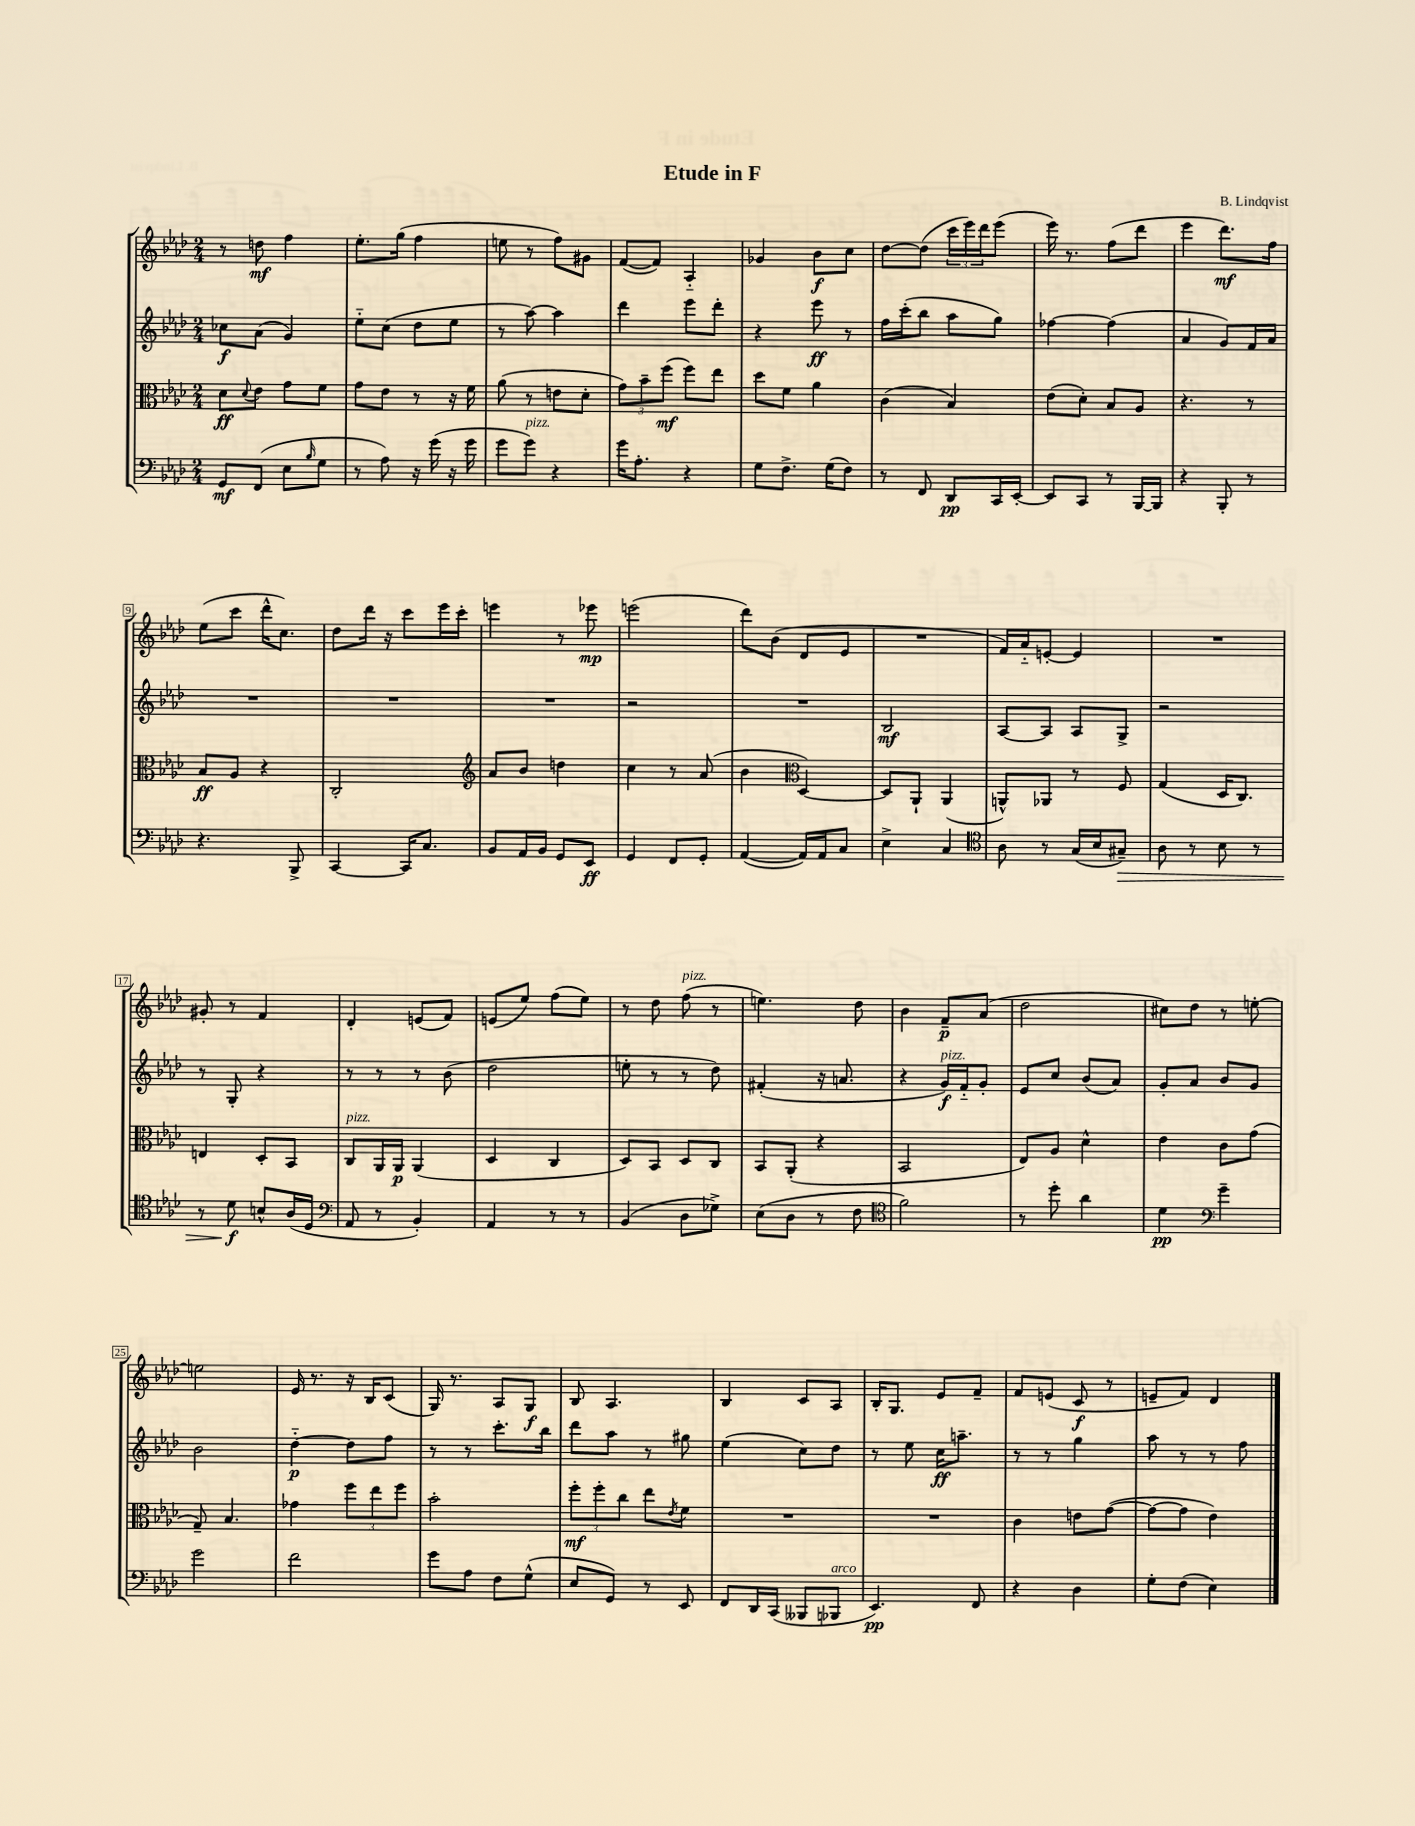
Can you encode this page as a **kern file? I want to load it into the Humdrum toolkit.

**kern	**dynam	**kern	**dynam	**kern	**dynam	**kern	**dynam
*part4	*part4	*part3	*part3	*part2	*part2	*part1	*part1
*staff4	*staff4	*staff3	*staff3	*staff2	*staff2	*staff1	*staff1
*clefF4	*	*clefC3	*	*clefG2	*	*clefG2	*
*k[b-e-a-d-]	*	*k[b-e-a-d-]	*	*k[b-e-a-d-]	*	*k[b-e-a-d-]	*
*M2/4	*	*M2/4	*	*M2/4	*	*M2/4	*
=1	=1	=1	=1	=1	=1	=1	=1
8GG/L	mf	8d-\L	ff	8cc-X\L	f	8r	.
.	.	8qqd-/	.	.	.	.	.
(8FF/J	.	8e-\J	.	(8a-\J	.	8ddn\	mf
8E-\L	.	8g\L	.	4g/)	.	4ff\	.
16qqB-/	.	.	.	.	.	.	.
8G\J	.	8f\J	.	.	.	.	.
=2	=2	=2	=2	=2	=2	=2	=2
8r	.	8g\L	.	8ee-\L	.	8.ee-'\L	.
8A-\)	.	8e-\J	.	(8cc\J	.	.	.
.	.	.	.	.	.	(16gg\Jk	.
16r	.	8r	.	8dd-\L	.	4ff\	.
(16g\	.	.	.	.	.	.	.
16r	.	16r	.	8ee-\J	.	.	.
16g\	.	16f\	.	.	.	.	.
=3	=3	=3	=3	=3	=3	=3	=3
8g\L	.	(8a-\	.	8r	.	8een\	.
!LO:TX:a:i:t=pizz.	!	!	!	!	!	!	!
8g\J)	.	8r	.	[8aa-\)	.	8r	.
4r	.	8en\L	.	4aa-\]	.	8ff\L)	.
.	.	8d-'\J	.	.	.	8g#X\J	.
=4	=4	=4	=4	=4	=4	=4	=4
16g\KL	.	12g\L)	.	4ddd-\	.	([8f/L	.
8.A-'\J	.	.	.	.	.	.	.
.	.	12b-~\	.	.	.	.	.
.	.	.	.	.	.	8f/J])	.
.	.	(12ff\J	mf	.	.	.	.
4r	.	8ff\L)	.	8eee-\L	.	4A-/	.
.	.	8ee-\J	.	8ddd-'\J	.	.	.
=5	=5	=5	=5	=5	=5	=5	=5
8G\L	.	8dd-\L	.	4r	.	4g-X/	.
8.F^\J	.	8f\J	.	.	.	.	.
.	.	4a-\	.	8eee-\	ff	8b-\L	f
(16G\KL	.	.	.	.	.	.	.
8F\J)	.	.	.	8r	.	8cc\J	.
=6	=6	=6	=6	=6	=6	=6	=6
8r	.	(4c\	.	16ff\LL	.	[8dd-\L	.
.	.	.	.	(16ccc'\J	.	.	.
8FF/	.	.	.	8bb-\J	.	(8dd-\J]	.
8DD-/L	pp	4B-/)	.	8aa-\L	.	24ccc\LL	.
.	.	.	.	.	.	24eee-\)	.
.	.	.	.	.	.	24ddd-\J	.
16CC/L	.	.	.	8gg\J)	.	(8eee-\J	.
[16EE-'/JJ	.	.	.	.	.	.	.
=7	=7	=7	=7	=7	=7	=7	=7
8EE-/L]	.	(8e-\L	.	[4ff-X\	.	16eee-\)	.
.	.	.	.	.	.	8.r	.
8CC/J	.	8d-'\J)	.	.	.	.	.
8r	.	8B-/L	.	(4ff-\]	.	(8ff\L	.
[16BBB-/LL	.	8A-/J	.	.	.	8ddd-\J	.
16BBB-/JJ]	.	.	.	.	.	.	.
=8	=8	=8	=8	=8	=8	=8	=8
4r	.	4.r	.	4a-/	.	4eee-\	.
8BBB-'/	.	.	.	8g/L)	.	8.ddd-\L)	mf
8r	.	8r	.	16f/L	.	.	.
.	.	.	.	16a-/JJ	.	16ff\Jk	.
!!LO:LB:g=z
=9	=9	=9	=9	=9	=9	=9	=9
4.r	.	8B-/L	ff	2r	.	(8ee-\L	.
.	.	8A-/J	.	.	.	8ccc\J	.
.	.	4r	.	.	.	16ddd-^^\KL	.
.	.	.	.	.	.	8.cc\J)	.
8BBB-^/	.	.	.	.	.	.	.
=10	=10	=10	=10	=10	=10	=10	=10
[4CC/	.	2C'/	.	2r	.	8dd-\L	.
.	.	.	.	.	.	16ddd-\Jk	.
.	.	.	.	.	.	16r	.
16CC/KL]	.	.	.	.	.	8ccc\L	.
8.C/J	.	.	.	.	.	.	.
.	.	.	.	.	.	16eee-\L	.
.	.	.	.	.	.	16ccc'\JJ	.
=11	=11	=11	=11	=11	=11	=11	=11
*	*	*clefG2	*	*	*	*	*
8BB-/L	.	8a-/L	.	2r	.	4eeen\	.
16AA-/L	.	8b-/J	.	.	.	.	.
16BB-/JJ	.	.	.	.	.	.	.
8GG/L	.	4ddn\	.	.	.	8r	.
8EE-/J	ff	.	.	.	.	8eee-X\	mp
=12	=12	=12	=12	=12	=12	=12	=12
4GG/	.	4cc\	.	2r	.	(2eeen\	.
8FF/L	.	8r	.	.	.	.	.
8GG'/J	.	(8a-/	.	.	.	.	.
=13	=13	=13	=13	=13	=13	=13	=13
([4AA-/	.	4b-\	.	2r	.	8ddd-\L)	.
.	.	.	.	.	.	(8b-\J	.
*	*	*clefC3	*	*	*	*	*
16AA-/LL])	.	[4D-/)	.	.	.	8d-/L	.
16AA-/J	.	.	.	.	.	.	.
8C/J	.	.	.	.	.	8e-/J	.
=14	=14	=14	=14	=14	=14	=14	=14
4E-^\	.	8D-/L]	.	2B-/	mf	2r	.
.	.	8AA-`/J	.	.	.	.	.
4C/	.	(4AA-/	.	.	.	.	.
=15	=15	=15	=15	=15	=15	=15	=15
*clefC4	*	*	*	*	*	*	*
8A-\	.	8AAn^^/L)	.	[8A-/L	.	16f/LL)	.
.	.	.	.	.	.	16a-/J	.
8r	.	8AA-X/J	.	8A-/J]	.	[8en'/J	.
(16G/LL	.	8r	.	8A-/L	.	4e/]	.
16B-/J	.	.	.	.	.	.	.
!	!LO:HP:b	!	!	!	!	!	!
8G#X~/J)	>	8F/	.	8G^/J	.	.	.
=16	=16	=16	=16	=16	=16	=16	=16
8A-\	.	(4G/	.	2r	.	2r	.
8r	.	.	.	.	.	.	.
8B-\	.	16D-/KL	.	.	.	.	.
.	.	8.C/J)	.	.	.	.	.
8r	.	.	.	.	.	.	.
!!LO:LB:g=z
=17	=17	=17	=17	=17	=17	=17	=17
8r	.	4En/	.	8r	.	8g#X'/	.
8d-\	f	.	.	8G'/	.	8r	.
8Bn^^/L	]	8D-'/L	.	4r	.	4f/	.
(16A-/L	.	8BB-/J	.	.	.	.	.
16D-/JJ	.	.	.	.	.	.	.
=18	=18	=18	=18	=18	=18	=18	=18
*clefF4	*	*	*	*	*	*	*
!	!	!LO:TX:a:i:t=pizz.	!	!	!	!	!
8AA-/	.	8C/L	.	8r	.	4d-'/	.
8r	.	16AA-/L	.	8r	.	.	.
.	.	16AA-/JJ	p	.	.	.	.
4BB-'/)	.	(4AA-/	.	8r	.	(8en/L	.
.	.	.	.	(8b-\	.	8f/J)	.
=19	=19	=19	=19	=19	=19	=19	=19
4AA-/	.	4D-/	.	2dd-\	.	(8en/L	.
.	.	.	.	.	.	8ee-/J)	.
8r	.	4C/	.	.	.	(8ff\L	.
8r	.	.	.	.	.	8ee-\J)	.
=20	=20	=20	=20	=20	=20	=20	=20
(4BB-/	.	8D-/L)	.	8een'\	.	8r	.
.	.	8BB-/J	.	8r	.	8dd-\	.
!	!	!	!	!	!	!LO:TX:a:i:t=pizz.	!
8D-\L	.	8D-/L	.	8r	.	(8ff\	.
8G-X^\J)	.	8C/J	.	8dd-\)	.	8r	.
=21	=21	=21	=21	=21	=21	=21	=21
(8E-\L	.	8BB-/L	.	(4f#X'/	.	4.een\)	.
8D-\J	.	(8AA-'/J	.	.	.	.	.
8r	.	4r	.	16r	.	.	.
.	.	.	.	8.an/	.	.	.
8F\	.	.	.	.	.	8dd-\	.
=22	=22	=22	=22	=22	=22	=22	=22
*clefC4	*	*	*	*	*	*	*
2f\)	.	2BB-/	.	4r	.	4b-\	.
!	!	!	!	!LO:TX:a:i:t=pizz.	!	!	!
.	.	.	.	16g/LL)	f	8f~/L	p
.	.	.	.	16f/J	.	.	.
.	.	.	.	8g'/J	.	(8a-/J	.
=23	=23	=23	=23	=23	=23	=23	=23
8r	.	8E-/L)	.	8e-/L	.	2dd-\	.
8dd-'\	.	8A-/J	.	8cc/J	.	.	.
4a-\	.	4d-^^\	.	(8b-/L	.	.	.
.	.	.	.	8a-/J)	.	.	.
=24	=24	=24	=24	=24	=24	=24	=24
4d-\	pp	4e-\	.	8g'/L	.	8cc#X\L)	.
.	.	.	.	8a-/J	.	8dd-\J	.
*clefF4	*	*	*	*	*	*	*
4g~\	.	8c\L	.	8b-/L	.	8r	.
.	.	(8g\J	.	8g/J	.	[8een'\	.
!!LO:LB:g=z
=25	=25	=25	=25	=25	=25	=25	=25
2g\	.	8G~/)	.	2b-\	.	2een\]	.
.	.	4.B-/	.	.	.	.	.
=26	=26	=26	=26	=26	=26	=26	=26
2f\	.	4g-X\	.	[4dd-\	p	16e-/	.
.	.	.	.	.	.	8.r	.
.	.	12ff\L	.	8dd-\L]	.	16r	.
.	.	.	.	.	.	16B-/KL	.
.	.	12ee-\	.	.	.	.	.
.	.	.	.	8ff\J	.	(8c/J	.
.	.	12ff\J	.	.	.	.	.
=27	=27	=27	=27	=27	=27	=27	=27
8g\L	.	2b-'\	.	8r	.	16G/)	.
.	.	.	.	.	.	8.r	.
8A-\J	.	.	.	8r	.	.	.
8F\L	.	.	.	8.ccc'\L	.	8A-/L	.
(8G^^\J	.	.	.	.	.	8G/J	f
.	.	.	.	16bb-\Jk	.	.	.
=28	=28	=28	=28	=28	=28	=28	=28
8E-/L	.	12ff'\L	mf	8ddd-\L	.	8B-/	.
.	.	12ff'\	.	.	.	.	.
8GG/J)	.	.	.	8aa-\J	.	4.A-/	.
.	.	12cc\J	.	.	.	.	.
8r	.	8ee-\L	.	8r	.	.	.
.	.	8qe-/	.	.	.	.	.
8EE-/	.	8f\J	.	8gg#X\	.	.	.
=29	=29	=29	=29	=29	=29	=29	=29
8FF/L	.	2r	.	(4ee-\	.	4B-/	.
16DD-/L	.	.	.	.	.	.	.
(16CC/JJ	.	.	.	.	.	.	.
8BBB--X/L	.	.	.	8cc\L)	.	8c/L	.
!LO:TX:a:i:t=arco	!	!	!	!	!	!	!
8BBB-X/J	.	.	.	8dd-\J	.	8A-/J	.
=30	=30	=30	=30	=30	=30	=30	=30
4.EE-/)	pp	2r	.	8r	.	16B-'/KL	.
.	.	.	.	.	.	8.G/J	.
.	.	.	.	8ee-\	.	.	.
.	.	.	.	16cc\KL	ff	8e-/L	.
.	.	.	.	8.aan~\J	.	.	.
8FF/	.	.	.	.	.	8f~/J	.
=31	=31	=31	=31	=31	=31	=31	=31
4r	.	4c\	.	8r	.	8f/L	.
.	.	.	.	8r	.	(8en/J	.
4D-\	.	8en\L	.	4gg\	.	8c/	f
.	.	([8g\J	.	.	.	8r	.
=32	=32	=32	=32	=32	=32	=32	=32
8G'\L	.	8g\L_	.	8aa-\	.	8en~/L	.
(8F\J	.	8g\J]	.	8r	.	8f/J)	.
4E-\)	.	4e-\)	.	8r	.	4d-/	.
.	.	.	.	8ff\	.	.	.
==	==	==	==	==	==	==	==
*-	*-	*-	*-	*-	*-	*-	*-
